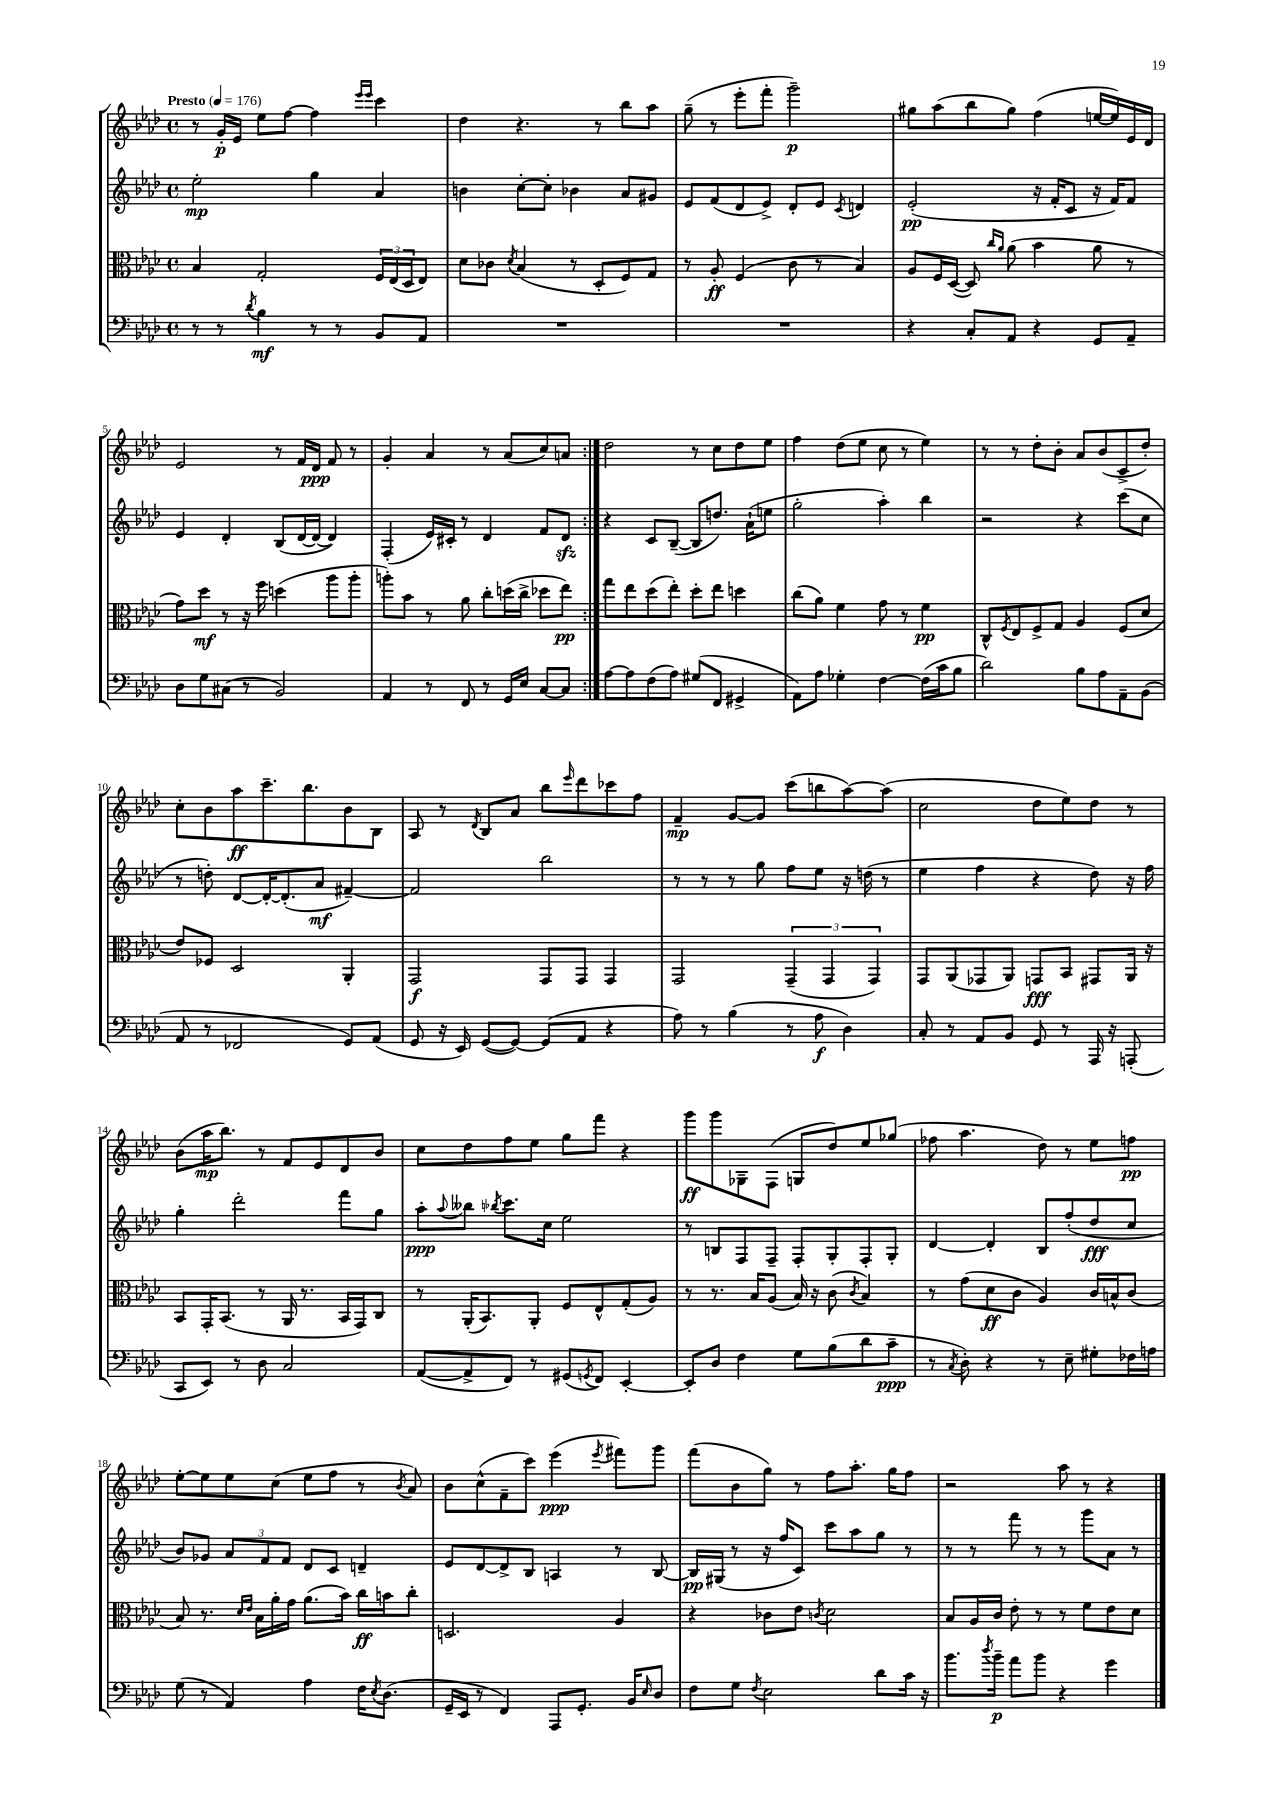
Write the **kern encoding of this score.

**kern	**dynam	**kern	**dynam	**kern	**dynam	**kern	**dynam
*part4	*part4	*part3	*part3	*part2	*part2	*part1	*part1
*staff4	*staff4	*staff3	*staff3	*staff2	*staff2	*staff1	*staff1
*clefF4	*	*clefC3	*	*clefG2	*	*clefG2	*
*k[b-e-a-d-]	*	*k[b-e-a-d-]	*	*k[b-e-a-d-]	*	*k[b-e-a-d-]	*
*M4/4	*	*M4/4	*	*M4/4	*	*M4/4	*
*met(c)	*	*met(c)	*	*met(c)	*	*met(c)	*
*MM176	*	*MM176	*	*MM176	*	*MM176	*
=1	=1	=1	=1	=1	=1	=1	=1
!	!	!	!	!	!	!LO:TX:a:B:t=Presto	!
8r	.	4B-/	.	2ee-'\	mp	8r	.
8r	.	.	.	.	.	16g'/LL	p
.	.	.	.	.	.	16e-/JJ	.
8qd-/	.	.	.	.	.	.	.
4B-\	mf	2G'/	.	.	.	8ee-\L	.
.	.	.	.	.	.	[8ff\J	.
8r	.	.	.	4gg\	.	4ff\]	.
8r	.	.	.	.	.	.	.
.	.	.	.	.	.	16qqeee-/LL	.
.	.	.	.	.	.	16qqeee-/JJ	.
8BB-/L	.	24F/LL	.	4a-/	.	4ccc\	.
.	.	(24E-/	.	.	.	.	.
.	.	24D-/J	.	.	.	.	.
8AA-/J	.	8E-/J)	.	.	.	.	.
=2	=2	=2	=2	=2	=2	=2	=2
1r	.	8d-\L	.	4bn\	.	4dd-\	.
.	.	8c-X\J	.	.	.	.	.
.	.	8qd-/	.	.	.	.	.
.	.	(4B-/	.	[8cc'\L	.	4.r	.
.	.	.	.	8cc'\J]	.	.	.
.	.	8r	.	4b-X\	.	.	.
.	.	8D-'/L	.	.	.	8r	.
.	.	8F/)	.	8a-/L	.	8bb-\L	.
.	.	8G/J	.	8g#X/J	.	8aa-\J	.
=3	=3	=3	=3	=3	=3	=3	=3
1r	.	8r	.	8e-/L	.	(8gg~\	.
.	.	8A-'/	ff	(8f/	.	8r	.
.	.	(4F/	.	8d-/	.	8eee-'\L	.
.	.	.	.	8e-^/J)	.	8fff'\J	.
.	.	8c\	.	8d-'/L	.	2ggg~\)	p
.	.	8r	.	8e-/J	.	.	.
.	.	.	.	8qc/	.	.	.
.	.	4B-/)	.	4dn/	.	.	.
=4	=4	=4	=4	=4	=4	=4	=4
4r	.	8A-/L	.	(2e-'/	pp	8gg#X\L	.
.	.	16F/L	.	.	.	(8aa-\	.
.	.	([16D-/JJ	.	.	.	.	.
8C'/L	.	8D-/])	.	.	.	8bb-\	.
.	.	16qqcc/LL	.	.	.	.	.
.	.	16qqa-/JJ	.	.	.	.	.
8AA-/J	.	(8a-\	.	.	.	8gg#\J)	.
4r	.	4b-\	.	16r	.	(4ff\	.
.	.	.	.	16f'/KL	.	.	.
.	.	.	.	8c/J	.	.	.
8GG/L	.	8a-\	.	16r	.	[16een/LL	.
.	.	.	.	16f/KL)	.	16ee/])	.
8AA-~/J	.	8r	.	8f/J	.	16e-/	.
.	.	.	.	.	.	16d-/JJ	.
!!LO:LB:g=z
=5	=5	=5	=5	=5	=5	=5	=5
8D-\L	.	8g\L)	.	4e-/	.	2e-/	.
8G\	.	8dd-\J	mf	.	.	.	.
(8C#X\J	.	8r	.	4d-'/	.	.	.
8r	.	16r	.	.	.	.	.
.	.	16ff\	.	.	.	.	.
2BB-/)	.	(4ddn\	.	(8B-/L	.	8r	.
.	.	.	.	[16d-/L	.	16f/LL	.
.	.	.	.	16d-/JJ_	.	16d-/JJ	ppp
.	.	8aa-\L	.	4d-/])	.	8f/	.
.	.	8aa-'\J	.	.	.	8r	.
=6	=6	=6	=6	=6	=6	=6	=6
4AA-/	.	8aan'\L)	.	(4F'/	.	4g'/	.
.	.	8b-\J	.	.	.	.	.
8r	.	8r	.	16e-/LL)	.	4a-/	.
.	.	.	.	16c#X'/JJ	.	.	.
8FF/	.	8a-\	.	8r	.	.	.
8r	.	8cc'\L	.	4d-/	.	8r	.
16GG/LL	.	(16ddn\L	.	.	.	(8a-/L	.
16E-/JJ	.	16cc^\JJ	.	.	.	.	.
[8C/L	.	8dd-X\L	.	8f/L	.	8cc/)	.
8C/J]	.	8ee-\J)	pp	8d-zz/J	.	8an/J	.
=7:|!	=7:|!	=7:|!	=7:|!	=7:|!	=7:|!	=7:|!	=7:|!
[8A-\L	.	8gg\L	.	4r	.	2dd-\	.
8A-\]	.	8ee-\	.	.	.	.	.
(8F\	.	(8dd-\	.	8c/L	.	.	.
8A-\J)	.	8ee-'\J)	.	([8B-~/J	.	.	.
(8G#X/L	.	8dd-'\L	.	8B-/L]	.	8r	.
8FF/J	.	8ee-\J	.	8.ddn/J)	.	8cc\L	.
4GG#X^/	.	4ddn\	.	.	.	8dd-\	.
.	.	.	.	(16a-`\KL	.	.	.
.	.	.	.	8een\J	.	8ee-\J	.
=8	=8	=8	=8	=8	=8	=8	=8
8AA-\L)	.	(8cc\L	.	2gg'\	.	4ff\	.
8A-\J	.	8a-\J)	.	.	.	.	.
4G-X'\	.	4f\	.	.	.	(8dd-\L	.
.	.	.	.	.	.	8ee-\J	.
[4F\	.	8g\	.	4aa-'\)	.	8cc\	.
.	.	8r	.	.	.	8r	.
(16F\LL]	.	4f\	pp	4bb-\	.	4ee-\)	.
16c\J	.	.	.	.	.	.	.
8B-\J	.	.	.	.	.	.	.
=9	=9	=9	=9	=9	=9	=9	=9
2d-\)	.	8C^^/L	.	2r	.	8r	.
.	.	8qF/	.	.	.	.	.
.	.	8E-/	.	.	.	8r	.
.	.	8F^/	.	.	.	8dd-'\L	.
.	.	8G/J	.	.	.	8b-'\J	.
8B-\L	.	4A-/	.	4r	.	8a-/L	.
8A-\	.	.	.	.	.	(8b-/	.
8AA-~\	.	(8F/L	.	(8ccc\L	.	8c^/	.
(8BB-\J	.	8d-/J	.	8cc\J	.	8dd-'/J)	.
!!LO:LB:g=z
=10	=10	=10	=10	=10	=10	=10	=10
8AA-/	.	8e-/L)	.	8r	.	8cc'\L	.
8r	.	8F-X/J	.	8ddn'\)	.	8b-\	.
2FF-X/	.	2D-/	.	[8d-/L	.	8aa-\	ff
.	.	.	.	16d-'/K_	.	8.ccc~\	.
.	.	.	.	(8.d-'/]	.	.	.
.	.	.	.	.	.	8.bb-\	.
.	.	.	.	8a-/J	mf	.	.
8GG/L)	.	4AA-'/	.	[4f#X~/)	.	8b-\	.
(8AA-/J	.	.	.	.	.	8B-\J	.
=11	=11	=11	=11	=11	=11	=11	=11
8GG/	.	2GG/	f	2f#/]	.	8A-/	.
16r	.	.	.	.	.	8r	.
16EE-/)	.	.	.	.	.	.	.
.	.	.	.	.	.	8qd-/	.
([8GG/L	.	.	.	.	.	8B-/L	.
8GG/J_)	.	.	.	.	.	8a-/J	.
(8GG/L]	.	8GG/L	.	2bb-\	.	8bb-\L	.
.	.	.	.	.	.	16qqeee-/	.
8AA-/J	.	8GG/J	.	.	.	8ddd-\	.
4r	.	4GG/	.	.	.	8ccc-X\	.
.	.	.	.	.	.	8ff\J	.
=12	=12	=12	=12	=12	=12	=12	=12
8A-\)	.	2GG/	.	8r	.	4f~/	mp
8r	.	.	.	8r	.	.	.
(4B-\	.	.	.	8r	.	[8g/L	.
.	.	.	.	8gg\	.	8g/J]	.
8r	.	(6GG~/	.	8ff\L	.	(8ccc\L	.
8A-\	f	.	.	8ee-\J	.	8bbn\	.
.	.	6GG/	.	.	.	.	.
4D-\)	.	.	.	16r	.	[8aa-\)	.
.	.	.	.	(16ddn\	.	.	.
.	.	6GG/)	.	.	.	.	.
.	.	.	.	8r	.	(8aa-\J]	.
=13	=13	=13	=13	=13	=13	=13	=13
8C'/	.	8GG/L	.	4ee-\	.	2cc\	.
8r	.	(8AA-/	.	.	.	.	.
8AA-/L	.	8GG-X/	.	4ff\	.	.	.
8BB-/J	.	8AA-/J)	.	.	.	.	.
8GG/	.	8GGn/L	fff	4r	.	8dd-\L	.
8r	.	8BB-/J	.	.	.	8ee-\)	.
16AAA-/	.	8GG#X/L	.	8dd-\)	.	8dd-\J	.
16r	.	.	.	.	.	.	.
(8AAAn'/	.	16AA-/Jk	.	16r	.	8r	.
.	.	16r	.	16ff\	.	.	.
!!LO:LB:g=z
=14	=14	=14	=14	=14	=14	=14	=14
8CC/L	.	8BB-/L	.	4gg'\	.	(8b-\L	.
8EE-/J)	.	16GG'/K	.	.	.	16aa-\K	mp
.	.	(8.BB-/J	.	.	.	8.bb-\J)	.
8r	.	.	.	2ddd-'\	.	.	.
8D-\	.	8r	.	.	.	8r	.
2C/	.	16AA-/	.	.	.	8f/L	.
.	.	8.r	.	.	.	.	.
.	.	.	.	.	.	8e-/	.
.	.	16BB-/LL	.	8fff\L	.	8d-/	.
.	.	16GG/J)	.	.	.	.	.
.	.	8C/J	.	8gg\J	.	8b-/J	.
=15	=15	=15	=15	=15	=15	=15	=15
([8AA-/L	.	8r	.	8aa-'\L	ppp	8cc\L	.
.	.	.	.	8qqaa-/	.	.	.
8AA-^/]	.	(16AA-'/KL	.	8bb--X\J	.	8dd-\	.
.	.	8.BB-/)	.	.	.	.	.
.	.	.	.	8qbb-X/	.	.	.
8FF/J)	.	.	.	8.ccc\L	.	8ff\	.
8r	.	8AA-'/J	.	.	.	8ee-\J	.
.	.	.	.	16cc\Jk	.	.	.
(8GG#X/L	.	8F/L	.	2ee-\	.	8gg\L	.
8qGGn/	.	.	.	.	.	.	.
8FF/J)	.	8E-^^/	.	.	.	8fff\J	.
[4EE-'/	.	(8G'/	.	.	.	4r	.
.	.	8A-/J)	.	.	.	.	.
=16	=16	=16	=16	=16	=16	=16	=16
8EE-'/L]	.	8r	.	8r	.	8ggg\L	ff
8D-/J	.	8.r	.	8Bn/L	.	8ggg\	.
4F\	.	.	.	8F/	.	8G-X~\	.
.	.	16B-/KL	.	.	.	.	.
.	.	(8A-/J	.	8F~/J	.	(8F\J	.
8G\L	.	16B-/)	.	8F'/L	.	8Gn/L	.
.	.	16r	.	.	.	.	.
(8B-\	.	(8c\	.	8G'/	.	8dd-/)	.
.	.	8qc/	.	.	.	.	.
8d-\	.	4B-/)	.	8F'/	.	8ee-/	.
8c~\J	ppp	.	.	8G'/J	.	(8gg-X/J	.
=17	=17	=17	=17	=17	=17	=17	=17
8r	.	8r	.	[4d-/	.	8ff-X\	.
8qC/	.	.	.	.	.	.	.
8D-'\)	.	(8g\L	.	.	.	4.aa-\	.
4r	.	8d-\	ff	4d-'/]	.	.	.
.	.	8c\J	.	.	.	.	.
8r	.	4A-/)	.	8B-/L	.	8dd-\)	.
8E-~\	.	.	.	(8ff'/	.	8r	.
8G#X'\L	.	16c/LL	.	8dd-/	fff	8ee-\L	.
.	.	16Bn^^/J	.	.	.	.	.
16F-X\L	.	(8c/J	.	8cc/J	.	8ffn\J	pp
16An\JJ	.	.	.	.	.	.	.
!!LO:LB:g=z
=18	=18	=18	=18	=18	=18	=18	=18
(8G\	.	8B-/)	.	8b-/L)	.	[8ee-'\L	.
8r	.	8.r	.	8g-X/J	.	8ee-\]	.
4AA-/)	.	.	.	12a-/L	.	8ee-\	.
.	.	16qqd-/LL	.	.	.	.	.
.	.	16qqe-/JJ	.	.	.	.	.
.	.	16B-\LL	.	.	.	.	.
.	.	.	.	12f/	.	.	.
.	.	16a-'\	.	.	.	(8cc\J	.
.	.	.	.	12f/J	.	.	.
.	.	16g\JJ	.	.	.	.	.
4A-\	.	(8.a-\L	.	8d-/L	.	8ee-\L	.
.	.	.	.	8c/J	.	8ff\J	.
.	.	16b-\Jk)	.	.	.	.	.
16F\KL	.	16cc\LL	ff	4dn~/	.	8r	.
8qE-/	.	.	.	.	.	.	.
(8.D-\J	.	16bn\J	.	.	.	.	.
.	.	.	.	.	.	8qb-/	.
.	.	8cc'\J	.	.	.	8a-/)	.
=19	=19	=19	=19	=19	=19	=19	=19
16GG~/LL	.	2.Dn/	.	8e-/L	.	8b-\L	.
16EE-/JJ	.	.	.	.	.	.	.
8r	.	.	.	[8d-/	.	(8cc^^\	.
4FF/)	.	.	.	8d-^/]	.	8f~\	.
.	.	.	.	8B-/J	.	8ccc\J)	.
8AAA-/L	.	.	.	4An/	.	(4eee-\	ppp
8.GG'/J	.	.	.	.	.	.	.
.	.	.	.	.	.	8qeee-/	.
.	.	4A-/	.	8r	.	8fff#X\L)	.
16BB-/KL	.	.	.	.	.	.	.
16qqE-/	.	.	.	.	.	.	.
8D-/J	.	.	.	[8B-/	.	8ggg\J	.
=20	=20	=20	=20	=20	=20	=20	=20
8F\L	.	4r	.	16B-/LL]	pp	(8fff\L	.
.	.	.	.	(16G#X/JJ	.	.	.
8G\J	.	.	.	8r	.	8b-\	.
8qF/	.	.	.	.	.	.	.
2E-\	.	8c-X\L	.	16r	.	8gg\J)	.
.	.	.	.	16ff/KL	.	.	.
.	.	8e-\J	.	8c/J)	.	8r	.
.	.	8qcn/	.	.	.	.	.
.	.	2d-\	.	8ccc\L	.	8ff\L	.
.	.	.	.	8aa-\	.	8.aa-'\J	.
8d-\L	.	.	.	8gg\J	.	.	.
.	.	.	.	.	.	16gg\KL	.
16c\Jk	.	.	.	8r	.	8ff\J	.
16r	.	.	.	.	.	.	.
=21	=21	=21	=21	=21	=21	=21	=21
8.b-\L	.	8B-/L	.	8r	.	2r	.
.	.	16A-/L	.	8r	.	.	.
8qdd-/	.	.	.	.	.	.	.
16b-~\Jk	p	16c/JJ	.	.	.	.	.
8a-\L	.	8e-'\	.	8fff\	.	.	.
8b-\J	.	8r	.	8r	.	.	.
4r	.	8r	.	8r	.	8aa-\	.
.	.	8f\L	.	8ggg\L	.	8r	.
4g\	.	8e-\	.	8a-\J	.	4r	.
.	.	8d-\J	.	8r	.	.	.
==	==	==	==	==	==	==	==
*-	*-	*-	*-	*-	*-	*-	*-
